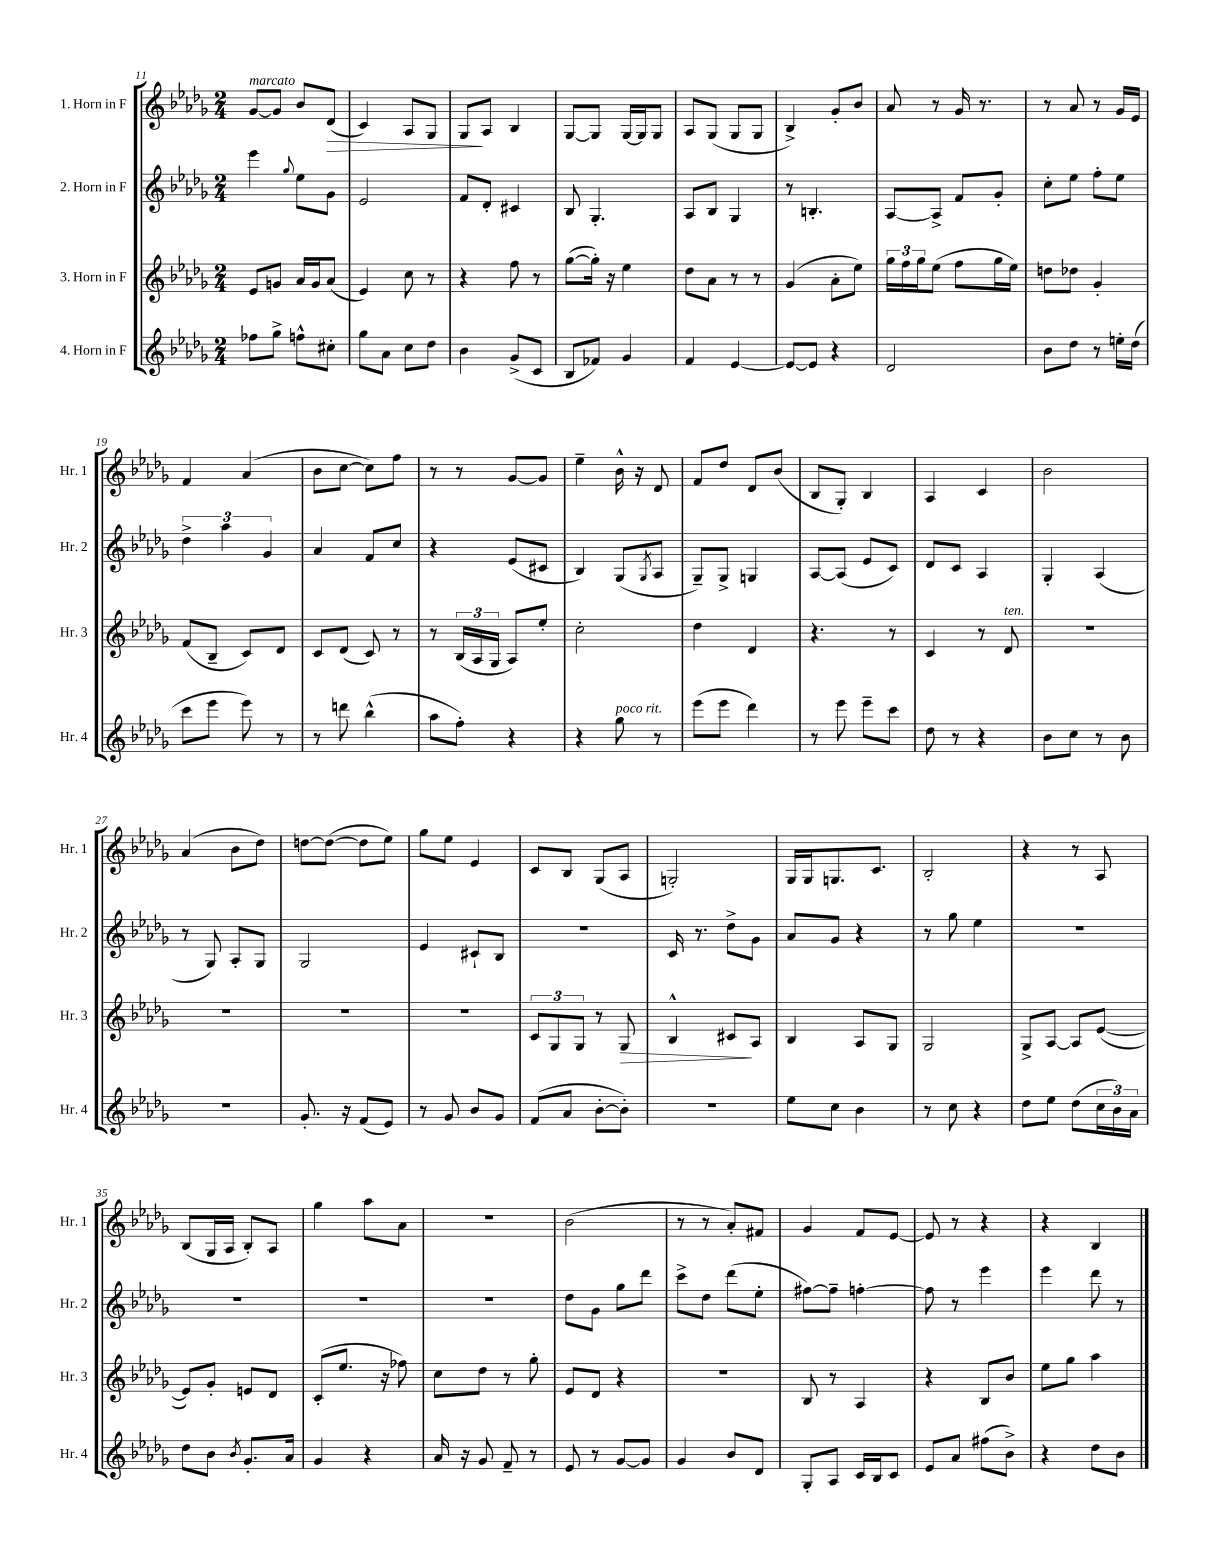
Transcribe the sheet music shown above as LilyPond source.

<<
\new StaffGroup <<
\new Staff = "s0" \with { instrumentName = "1. Horn in F" shortInstrumentName = "Hr. 1" } {
    \clef treble \key des \major \numericTimeSignature \time 2/4
    ges'8~^\markup { \italic "marcato" } ges'8 bes'8 des'8\>( |
    c'4) aes8 ges8 |
    ges8\! aes8 bes4 |
    ges8~ ges8 ges16~ ges16 ges8 |
    aes8 ges8( ges8 ges8 |
    bes4->) ges'8-. bes'8 |
    aes'8 r8 ges'16 r8. |
    r8 aes'8 r8 ges'16 ees'16 |
    f'4 aes'4( |
    bes'8 c''8~ c''8) f''8 |
    r8 r8 ges'8~ ges'8 |
    ees''4-- bes'16-^ r16 des'8 |
    f'8 des''8 des'8 bes'8( |
    bes8 ges8-.) bes4 |
    aes4 c'4 |
    bes'2 |
    aes'4( bes'8 des''8) |
    d''8~ d''8~( d''8 ees''8) |
    ges''8 ees''8 ees'4 |
    c'8 bes8 ges8( aes8 |
    g2-.) |
    ges16 ges16 g8. c'8. |
    bes2-. |
    r4 r8 aes8 |
    bes8( ges16 aes16 bes8-.) aes8 |
    ges''4 aes''8 aes'8 |
    R2 |
    bes'2( |
    r8 r8 aes'8-.) fis'8 |
    ges'4 f'8 ees'8~ |
    ees'8 r8 r4 |
    r4 bes4 \bar "|." |
}
\new Staff = "s1" \with { instrumentName = "2. Horn in F" shortInstrumentName = "Hr. 2" } {
    \clef treble \key des \major \numericTimeSignature \time 2/4
    ees'''4 \appoggiatura { ges''8 } ees''8 ges'8 |
    ees'2 |
    f'8 des'8-. cis'4 |
    bes8 ges4.-. |
    aes8 bes8 ges4 |
    r8 b4.-. |
    aes8~ aes8-> f'8 ges'8-. |
    c''8-. ees''8 f''8-. ees''8 |
    \tuplet 3/2 { des''4-> aes''4 ges'4 } |
    aes'4 f'8 c''8 |
    r4 ees'8( cis'8 |
    bes4) ges8( \acciaccatura { ges8 } aes8 |
    ges8--) ges8-> g4 |
    aes8~ aes8( ees'8 c'8) |
    des'8 c'8 aes4 |
    ges4-. aes4( |
    r8 ges8) aes8-. ges8 |
    ges2 |
    ees'4 cis'8-! bes8 |
    R2 |
    c'16 r8. des''8-> ges'8 |
    aes'8 ges'8 r4 |
    r8 ges''8 ees''4 |
    R2 |
    R2 |
    R2 |
    R2 |
    des''8 ges'8 ges''8 des'''8 |
    c'''8-> des''8 des'''8( ees''8-. |
    fis''8~) fis''8-- f''4~-. |
    f''8 r8 ees'''4 |
    ees'''4 des'''8 r8 \bar "|." |
}
\new Staff = "s2" \with { instrumentName = "3. Horn in F" shortInstrumentName = "Hr. 3" } {
    \clef treble \key des \major \numericTimeSignature \time 2/4
    ees'8 g'8 aes'16 g'16 aes'8( |
    ees'4) c''8 r8 |
    r4 f''8 r8 |
    ges''8~( ges''16-.) r16 ees''4 |
    des''8 aes'8 r8 r8 |
    ges'4( aes'8-. ees''8) |
    \tuplet 3/2 { ges''16 f''16 ges''16 } ees''8( f''8 ges''16 ees''16) |
    d''8 des''8 ges'4-. |
    f'8( bes8-- c'8) des'8 |
    c'8 des'8( c'8) r8 |
    r8 \tuplet 3/2 { bes16( aes16 ges16 } aes8) ees''8-. |
    c''2-. |
    des''4 des'4 |
    r4. r8 |
    c'4 r8 des'8^\markup { \italic "ten." } |
    R2 |
    R2 |
    R2 |
    R2 |
    \tuplet 3/2 { c'8 ges8 ges8 } r8 ges8\> |
    bes4-^ cis'8\! aes8 |
    bes4 aes8 ges8 |
    ges2 |
    ges8-> aes8~ aes8 ees'8~( |
    ees'8) ges'8-. e'8 des'8 |
    c'8-.( ees''8. r16 fes''8) |
    c''8 des''8 r8 ges''8-. |
    ees'8 des'8 r4 |
    R2 |
    bes8 r8 aes4 |
    r4 bes8 bes'8 |
    ees''8 ges''8 aes''4 \bar "|." |
}
\new Staff = "s3" \with { instrumentName = "4. Horn in F" shortInstrumentName = "Hr. 4" } {
    \clef treble \key des \major \numericTimeSignature \time 2/4
    fes''8 ges''8-> f''8-^ cis''8-. |
    ges''8 aes'8 c''8 des''8 |
    bes'4 ges'8->( c'8 |
    bes8 fes'8) ges'4 |
    f'4 ees'4~ |
    ees'8~ ees'8 r4 |
    des'2 |
    bes'8 des''8 r8 e''16-. des''16( |
    c'''8 ees'''8 ees'''8) r8 |
    r8 d'''8 bes''4-^( |
    aes''8 f''8-.) r4 |
    r4 ges''8^\markup { \italic "poco rit." } r8 |
    ees'''8( ees'''8 des'''4) |
    r8 ees'''8 ees'''8-- c'''8 |
    des''8 r8 r4 |
    bes'8 c''8 r8 bes'8 |
    r2 |
    ges'8.-. r16 f'8( ees'8) |
    r8 ges'8 bes'8 ges'8 |
    f'8( aes'8 bes'8~-. bes'8-.) |
    R2 |
    ees''8 c''8 bes'4 |
    r8 c''8 r4 |
    des''8 ees''8 des''8( \tuplet 3/2 { c''16 bes'16) aes'16 } |
    des''8 bes'8 \acciaccatura { bes'8 } ges'8.-. aes'16 |
    ges'4 r4 |
    aes'16 r16 ges'8 f'8-- r8 |
    ees'8 r8 ges'8~ ges'8 |
    ges'4 bes'8 des'8 |
    ges8-. aes8 c'16 bes16 c'8 |
    ees'8 aes'8 fis''8( bes'8->) |
    r4 des''8 bes'8 \bar "|." |
}
>>
>>
\layout { \context { \Score currentBarNumber = #11 } }
